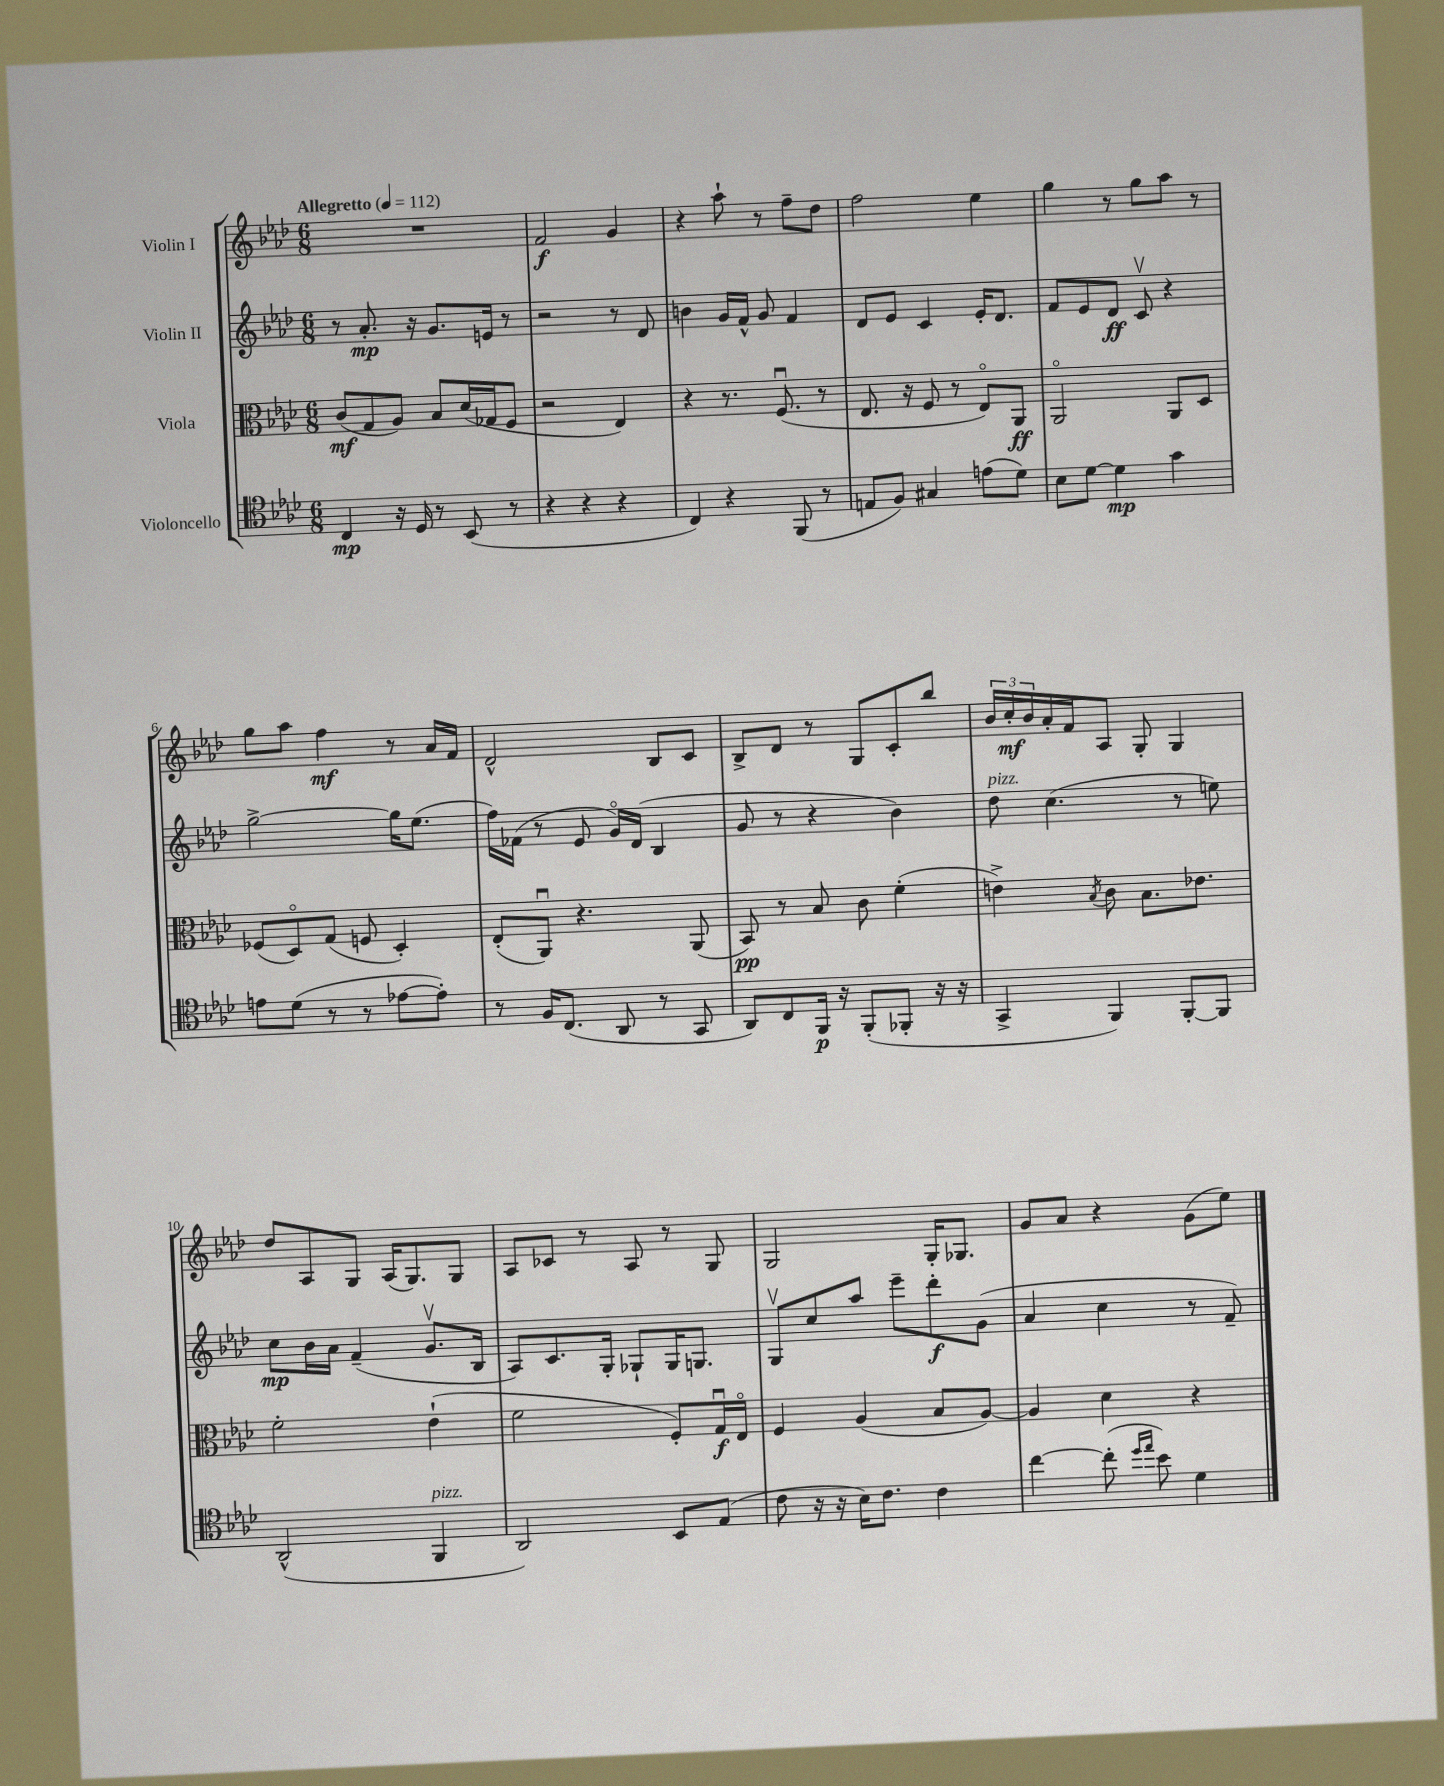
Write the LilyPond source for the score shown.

<<
\new StaffGroup <<
\new Staff = "s0" \with { instrumentName = "Violin I" } {
    \clef treble \key aes \major \numericTimeSignature \time 6/8 \tempo "Allegretto" 4 = 112
    R2. |
    f'2\f g'4 |
    r4 aes''8-! r8 f''8-- des''8 |
    f''2 ees''4 |
    g''4 r8 g''8 aes''8 r8 |
    g''8 aes''8 f''4\mf r8 aes'16 f'16 |
    des'2-^ bes8 c'8 |
    bes8-> des'8 r8 g8 c'8-. bes''8 |
    \tuplet 3/2 { bes'16 c''16-.\mf bes'16 } aes'16-. f'16 aes8 g8-. g4 |
    des''8 aes8 g8 aes16( g8.) g8 |
    aes8 ces'8 r8 aes8 r8 g8 |
    g2 g16-. ges8. |
    g'8 aes'8 r4 g'8( ees''8) \bar "|." |
}
\new Staff = "s1" \with { instrumentName = "Violin II" } {
    \clef treble \key aes \major \numericTimeSignature \time 6/8
    r8 aes'8.-.\mp r16 g'8. e'16 r8 |
    r2 r8 des'8 |
    b'4 g'16 f'16-^ g'8 f'4 |
    des'8 ees'8 c'4 ees'16-. des'8. |
    f'8 ees'8 des'8\ff c'8\upbow r4 |
    g''2~-> g''16 ees''8.( |
    f''16) fes'16( r8 ees'8 g'16\flageolet) des'16( bes4 |
    g'8 r8 r4 bes'4) |
    des''8^\markup { \italic "pizz." } c''4.( r8 e''8) |
    c''8\mp bes'16 aes'16 f'4--( g'8.\upbow bes16 |
    aes8) c'8. g16-. ges8-! ges16 g8. |
    g8\upbow c''8 aes''8 ees'''8-- des'''8-.\f g'8( |
    aes'4 c''4 r8 f'8--) \bar "|." |
}
\new Staff = "s2" \with { instrumentName = "Viola" } {
    \clef alto \key aes \major \numericTimeSignature \time 6/8
    c'8\mf( g8 aes8) bes8 des'16( ges16 f8 |
    r2 ees4) |
    r4 r8. f8.\downbow( r8 |
    ees8. r16 f8 r8 ees8\flageolet) aes,8\ff |
    aes,2\flageolet aes,8 des8 |
    fes8( des8\flageolet) g8( f8 des4-.) |
    ees8-.( aes,8\downbow) r4. aes,8( |
    bes,8\pp) r8 bes8 c'8 f'4-.( |
    e'4->) \acciaccatura { bes8 } c'8 bes8. ees'8. |
    f'2-. ees'4-!( |
    f'2 f8-.) g16\downbow\f ees16\flageolet |
    f4 aes4( bes8 aes8~) |
    aes4 des'4 r4 \bar "|." |
}
\new Staff = "s3" \with { instrumentName = "Violoncello" } {
    \clef tenor \key aes \major \numericTimeSignature \time 6/8
    c4\mp r16 des16 r8 bes,8( r8 |
    r4 r4 r4 |
    c4) r4 f,8( r8 |
    e8 f8) gis4 e'8( des'8) |
    bes8 des'8~ des'4\mp g'4 |
    e'8 des'8( r8 r8 ees'8~ ees'8-.) |
    r8 f16 c8.( aes,8 r8 g,8 |
    aes,8) c8 f,16\p r16 f,8-.( fes,8-. r16 r16 |
    g,4-> f,4) f,8~-. f,8 |
    aes,2-^( f,4^\markup { \italic "pizz." } |
    aes,2) bes,8 ees8( |
    c'8 r16 r16 bes16) c'8. c'4 |
    c''4~ c''8-.( \grace { des''16 ees''16 } bes'8) des'4 \bar "|." |
}
>>
>>
